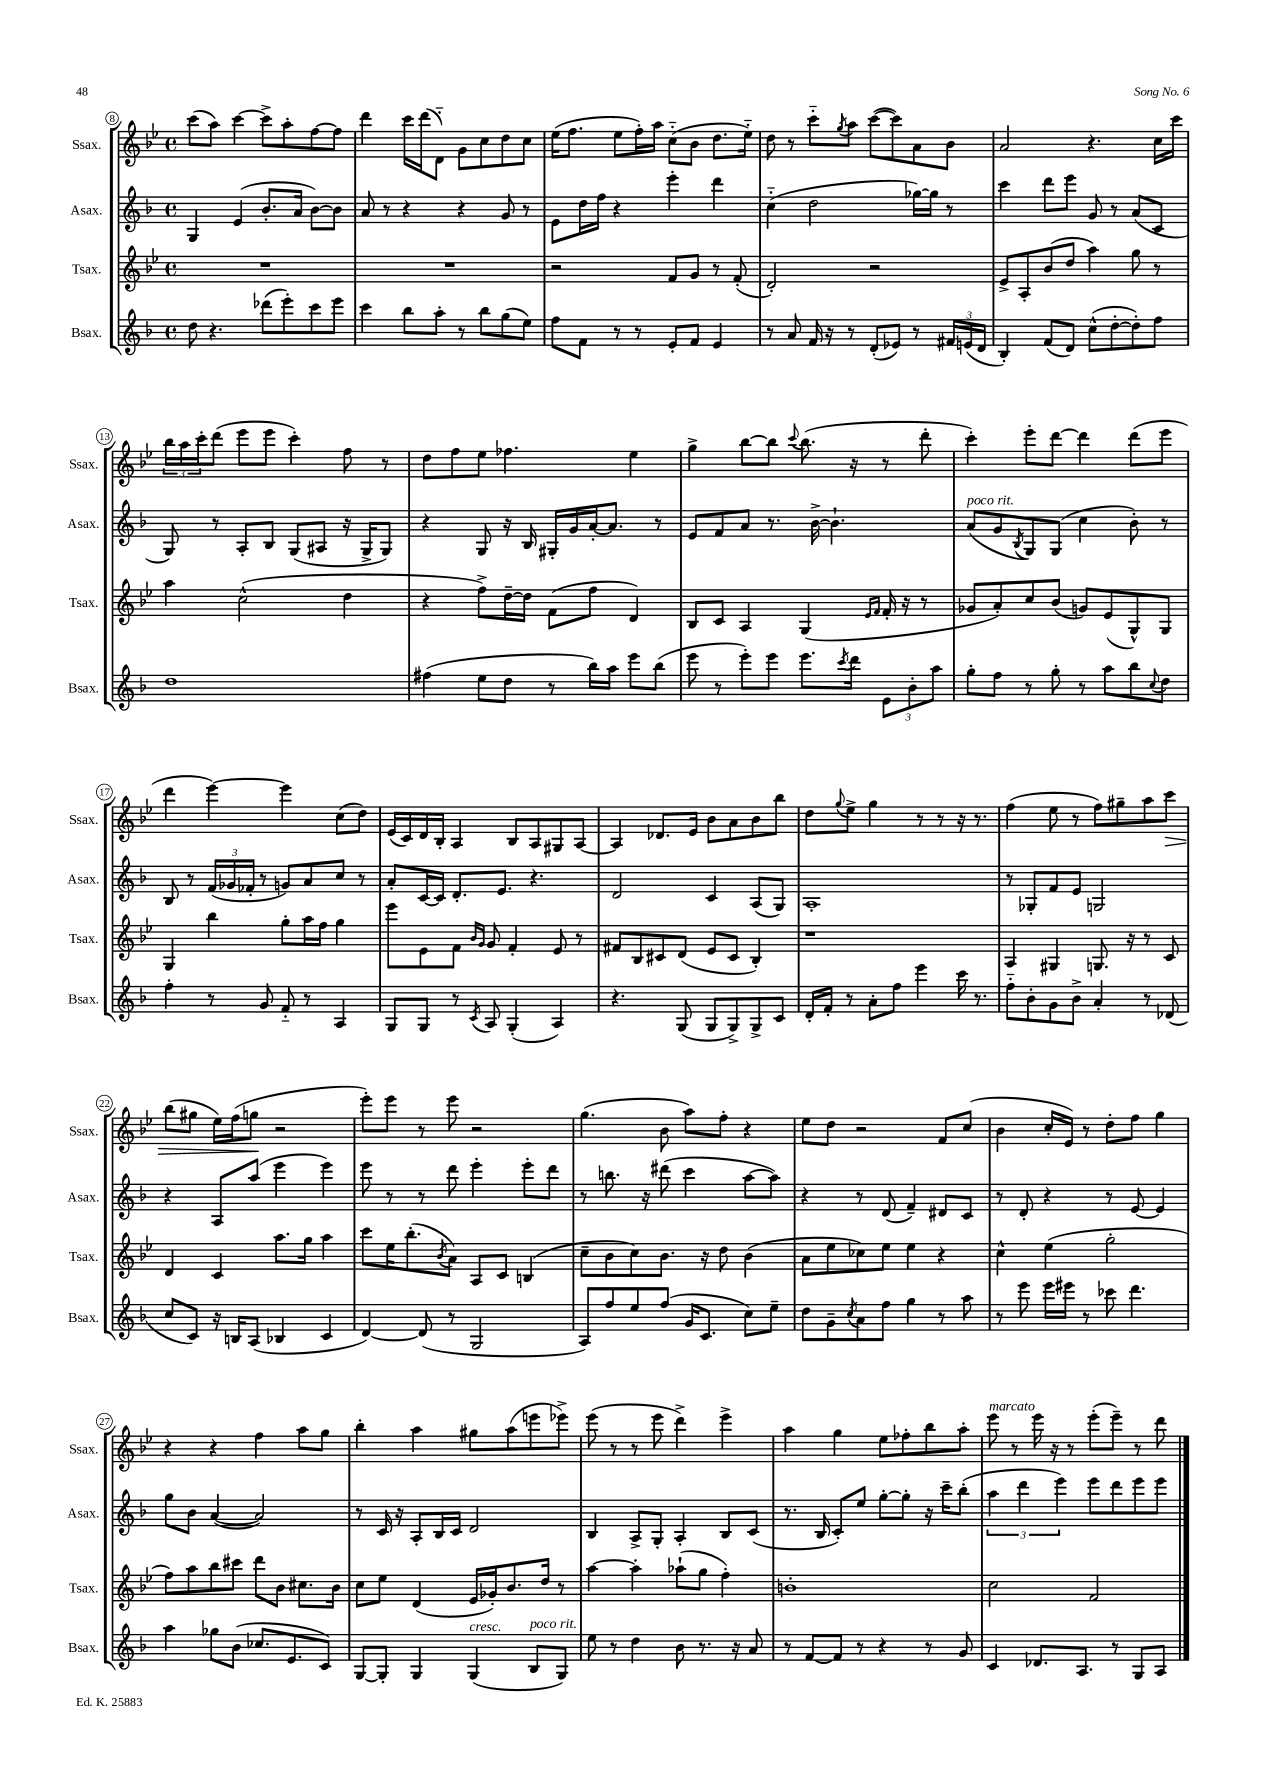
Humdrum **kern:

**kern	**kern	**kern	**kern	**dynam
*part4	*part3	*part2	*part1	*part1
*staff4	*staff3	*staff2	*staff1	*staff1
*I"Bsax.	*I"Tsax.	*I"Asax.	*I"Ssax.	*
*I'Bsax.	*I'Tsax.	*I'Asax.	*I'Ssax.	*
*clefG2	*clefG2	*clefG2	*clefG2	*
*k[b-]	*k[b-e-]	*k[b-]	*k[b-e-]	*
*M4/4	*M4/4	*M4/4	*M4/4	*
*met(c)	*met(c)	*met(c)	*met(c)	*
=8	=8	=8	=8	=8
8dd\	1r	4G/	(8ccc\L	.
4.r	.	.	8aa\J)	.
.	.	(4e/	[4ccc\	.
(8ddd-X\L	.	8.b-'/L	8ccc^\L]	.
8eee'\)	.	.	8aa'\	.
.	.	16a/Jk	.	.
8ccc\	.	[8b-\L)	[8ff\	.
8eee\J	.	8b-\J]	8ff\J]	.
=9	=9	=9	=9	=9
4ccc\	1r	8a/	4ddd\	.
.	.	8r	.	.
8bb-\L	.	4r	16ccc\LL	.
.	.	.	(16ddd\J	.
8aa'\J	.	.	8d\J)	.
8r	.	4r	8g\L	.
8bb-\L	.	.	8cc\	.
(8gg\	.	8g/	8dd\	.
8ee\J)	.	8r	8cc\J	.
=10	=10	=10	=10	=10
8ff\L	2r	8e\L	(16ee-\KL	.
.	.	.	8.ff\J	.
8f\J	.	16dd\L	.	.
.	.	16ff\JJ	.	.
8r	.	4r	8ee-\L	.
8r	.	.	16ff'\L)	.
.	.	.	16aa\JJ	.
8e'/L	8f/L	4eee'\	(8cc\L	.
8f/J	8g/J	.	8b-\J	.
4e/	8r	4ddd\	8.dd\L	.
.	(8f'/	.	.	.
.	.	.	16ee-\Jk)	.
=11	=11	=11	=11	=11
8r	2d'/)	(4cc\	8dd\	.
8a/	.	.	8r	.
16f/	.	2dd\	8ccc\L	.
16r	.	.	.	.
.	.	.	8qgg/	.
8r	.	.	8aa\J	.
(8d'/L	2r	.	([8ccc\L	.
8e-X/J)	.	.	8ccc\])	.
8r	.	[16gg-X\LL)	8a\	.
.	.	16gg-\JJ]	.	.
24f#X/LL	.	8r	8b-\J	.
(24en/	.	.	.	.
24d/JJ	.	.	.	.
=12	=12	=12	=12	=12
4B-'/)	8e-^/L	4ccc\	2a/	.
.	8A'/	.	.	.
(8f/L	(8b-/	8ddd\L	.	.
8d/J)	8dd/J	8eee\J	.	.
(8cc^^\L	4aa\)	8g/	4.r	.
[8dd'\	.	8r	.	.
8dd'\])	8gg\	(8a/L	.	.
8ff\J	8r	8c/J	16cc\LL	.
.	.	.	16ccc\JJ	.
!!LO:LB:g=z
=13	=13	=13	=13	=13
1dd	4aa\	8G/)	24bb-\LL	.
.	.	.	24aa\	.
.	.	.	24ccc'\J	.
.	.	8r	(8ddd\J	.
.	(2cc^^\	8A'/L	8eee-\L	.
.	.	8B-/J	8eee-\J	.
.	.	(8G/L	4ccc'\)	.
.	.	8A#X/J	.	.
.	4dd\	16r	8ff\	.
.	.	16G^/KL	.	.
.	.	8G/J)	8r	.
=14	=14	=14	=14	=14
(4ff#X\	4r	4r	8dd\L	.
.	.	.	8ff\	.
8ee\L	8ff^\L)	8G/	8ee-\J	.
8dd\J	[16dd~\L	16r	4.ff-X\	.
.	16dd\JJ]	16B-/	.	.
8r	(8f\L	16G#X'/LL	.	.
.	.	16g/	.	.
16bb-\LL)	8ff\J	[16a'/J	.	.
16aa\JJ	.	8.a/J]	.	.
8eee\L	4d/)	.	4ee-\	.
(8bb-\J	.	8r	.	.
=15	=15	=15	=15	=15
8eee\	8B-/L	8e/L	4gg^\	.
8r	8c/J	8f/	.	.
8eee'\L)	4A/	8a/J	[8bb-\L	.
8eee\J	.	8.r	8bb-\J]	.
.	.	.	8qqccc/	.
8.eee\L	(4G/	.	(8.bb-\	.
.	.	[16b-^\	.	.
.	.	4.b-`\]	.	.
8qccc/	.	.	.	.
16ddd\Jk	.	.	16r	.
.	16qqe-/LL	.	.	.
.	16qqf/JJ	.	.	.
12e\L	16f'/	.	8r	.
.	16r	.	.	.
12b-'\	.	.	.	.
.	8r	.	8ddd'\	.
12aa\J	.	.	.	.
=16	=16	=16	=16	=16
!	!	!LO:TX:a:i:t=poco rit.	!	!
8gg'\L	8g-X/L	(8a/L	4ccc'\)	.
8ff\J	8a'/)	8g/	.	.
.	.	8qB-/	.	.
8r	8cc/	8G/)	8eee-'\L	.
8gg'\	(8b-/J	(8G/J	[8ddd\J	.
8r	8gn/L)	4cc\	4ddd\]	.
8aa\L	(8e-/	.	.	.
8bb-\	8G^^/)	8b-'\)	(8ddd\L	.
8qqcc/	.	.	.	.
8dd\J	8G/J	8r	8eee-\J	.
!!LO:LB:g=z
=17	=17	=17	=17	=17
4ff'\	4G/	8B-/	4ddd\	.
.	.	8r	.	.
8r	4bb-\	(24f/LL	[4eee-\)	.
.	.	24g-X/	.	.
.	.	24f-X'/JJ	.	.
8g/	.	8r	.	.
8f/	8gg'\L	8gn/L)	4eee-\]	.
8r	16aa\L	8a/	.	.
.	16ff\JJ	.	.	.
4A/	4gg\	8cc/J	(8cc\L	.
.	.	8r	8dd\J)	.
=18	=18	=18	=18	=18
8G/L	8eee-\L	8a'/L	(16e-/LL	.
.	.	.	16c/)	.
8G/J	8e-\	[16c/L	16d/	.
.	.	16c/JJ]	16B-'/JJ	.
8r	8f\J	8.d'/L	4A/	.
.	16qqb-/LL	.	.	.
8qc/	16qqg/JJ	.	.	.
8A/	8g/	.	.	.
.	.	8.e/J	.	.
(4G'/	4f'/	.	8B-/L	.
.	.	4.r	8A/	.
4A/)	8e-/	.	8G#X/	.
.	8r	.	[8A/J	.
=19	=19	=19	=19	=19
4.r	8f#X/L	2d/	4A/]	.
.	8B-/	.	.	.
.	8c#X/	.	8.d-X/L	.
(8G/	(8d/J	.	.	.
.	.	.	16e-/Jk	.
8G/L	8e-/L	4c/	8b-\L	.
8G^/)	8c#/J	.	8a\	.
8G^/	4B-'/)	(8A/L	8b-\	.
8c/J	.	8G/J)	8bb-\J	.
=20	=20	=20	=20	=20
16d'/LL	1r	1A'	8dd\L	.
16f'/JJ	.	.	.	.
.	.	.	8qqgg/	.
8r	.	.	8ee-^\J	.
8a'\L	.	.	4gg\	.
8ff\J	.	.	.	.
4eee\	.	.	8r	.
.	.	.	8r	.
16ccc\	.	.	16r	.
8.r	.	.	8.r	.
=21	=21	=21	=21	=21
8ff\L	4A/	8r	(4ff\	.
8b-'\	.	8G-X'/L	.	.
8g\	4G#X/	8f/	8ee-\	.
8b-^\J	.	8e/J	8r	.
4a'/	8.Gn/	2Gn/	8ff\L)	.
.	.	.	8gg#X~\	.
.	16r	.	.	.
8r	8r	.	8aa\	.
!	!	!	!	!LO:HP:b
(8d-X/	8c/	.	8ccc\J	>
!!LO:LB:g=z
=22	=22	=22	=22	=22
8cc/L	4d/	4r	(8bb-\L	.
8c/J)	.	.	8gg#X\J	.
16r	4c/	8A/L	16ee-\LL)	.
16Bn/KL	.	.	(16ff\J	.
(8A/J	.	(8aa/J	8ggn\J	.
4B-X/	8.aa\L	4eee\	2r	]
.	16gg\Jk	.	.	.
4c/	4aa\	4eee\)	.	.
=23	=23	=23	=23	=23
[4d/)	8ccc\L	8eee\	8eee-'\L)	.
.	16ee-\K	8r	8eee-\J	.
.	(8.bb-'\	.	.	.
(8d/]	.	8r	8r	.
.	8qb-/	.	.	.
8r	8a\J)	8ddd\	8eee-\	.
2G/	8A/L	4eee'\	2r	.
.	8c/J	.	.	.
.	(4Bn/	8eee'\L	.	.
.	.	8ddd\J	.	.
=24	=24	=24	=24	=24
8A/L)	8cc~\L	8r	(4.gg\	.
8ff/	8b-\	8.bbn\	.	.
8ee/	8cc\)	.	.	.
.	.	16r	.	.
(8ff/J	8.b-\J	(8ddd#X\	8b-\	.
16g/KL	.	4ccc\	8aa\L)	.
8.c/J	16r	.	.	.
.	8dd\	.	8ff'\J	.
8cc\L)	(4b-\	[8aa\L	4r	.
8ee~\J	.	8aa\J])	.	.
=25	=25	=25	=25	=25
8dd\L	8a\L	4r	8ee-\L	.
8g~\	8ee-\	.	8dd\J	.
8qcc/	.	.	.	.
8a\	8cc-X\)	8r	2r	.
8ff\J	8ee-\J	(8d/	.	.
4gg\	4ee-\	4f~/)	.	.
8r	4r	8d#X/L	8f/L	.
8aa\	.	8c/J	(8cc/J	.
=26	=26	=26	=26	=26
8r	4cc^^\	8r	4b-\	.
8eee\	.	8d'/	.	.
16eee\LL	(4ee-\	4r	16cc'/LL	.
16eee#X\JJ	.	.	16e-/JJ)	.
8r	.	.	8r	.
8ccc-X\	2gg'\	8r	8dd'\L	.
4.ddd\	.	[8e/	8ff\J	.
.	.	4e/]	4gg\	.
!!LO:LB:g=z
=27	=27	=27	=27	=27
4aa\	8ff\L)	8gg\L	4r	.
.	8aa\	8b-\J	.	.
8gg-X\L	8bb-\	([4a/	4r	.
(8b-\J	8ccc#X\J	.	.	.
8.cc-X/L	8ddd\L	2a/])	4ff\	.
.	8b-\J	.	.	.
8.e/	.	.	.	.
.	8.cc#X\L	.	8aa\L	.
8c/J)	.	.	8gg\J	.
.	16b-\Jk	.	.	.
=28	=28	=28	=28	=28
[8G/L	8cc\L	8r	4bb-'\	.
8G'/J]	8ee-\J	16c/	.	.
.	.	16r	.	.
4G/	(4d/	8A'/L	4aa\	.
.	.	16B-/L	.	.
.	.	16c/JJ	.	.
!LO:TX:a:i:t=cresc.	!	!	!	!
(4G/	16e-/LL	2d/	8gg#X\L	.
.	16g-X'/J)	.	.	.
.	8.b-/	.	(8aa\	.
!LO:TX:a:i:t=poco rit.	!	!	!	!
8B-/L	.	.	8eeen\	.
.	16dd/Jk	.	.	.
8G/J)	8r	.	8eee-X^\J)	.
=29	=29	=29	=29	=29
8ee\	[4aa\	4B-/	(8eee-\	.
8r	.	.	8r	.
4dd\	4aa'\]	8A^/L	8r	.
.	.	8G'/J	8eee-\	.
8b-\	(8aa-X`\L	4A'/	4ddd^\)	.
8.r	8gg\J	.	.	.
.	4ff'\)	8B-/L	4eee-^\	.
16r	.	.	.	.
8a/	.	(8c/J	.	.
=30	=30	=30	=30	=30
8r	1bn'	8.r	4aa\	.
[8f/L	.	.	.	.
.	.	16B-/	.	.
8f/J]	.	8c'/L)	4gg\	.
8r	.	8ee/J	.	.
4r	.	[8gg'\L	8ee-\L	.
.	.	8gg'\J]	8ff-X'\	.
8r	.	16r	8bb-\	.
.	.	16ccc~\KL	.	.
8g/	.	(8bb-'\J	8aa'\J	.
=31	=31	=31	=31	=31
!	!	!	!LO:TX:a:i:t=marcato	!
4c/	2cc\	6aa\	8eee-\	.
.	.	.	8r	.
.	.	6ddd\	.	.
8.d-X/L	.	.	16eee-\	.
.	.	.	16r	.
.	.	6eee\)	.	.
.	.	.	8r	.
8.A/J	.	.	.	.
.	2f/	8eee\L	(8eee-'\L	.
8r	.	8ddd\	8eee-~\J)	.
8G/L	.	8eee\	8r	.
8A/J	.	8eee\J	8ddd\	.
==	==	==	==	==
*-	*-	*-	*-	*-
